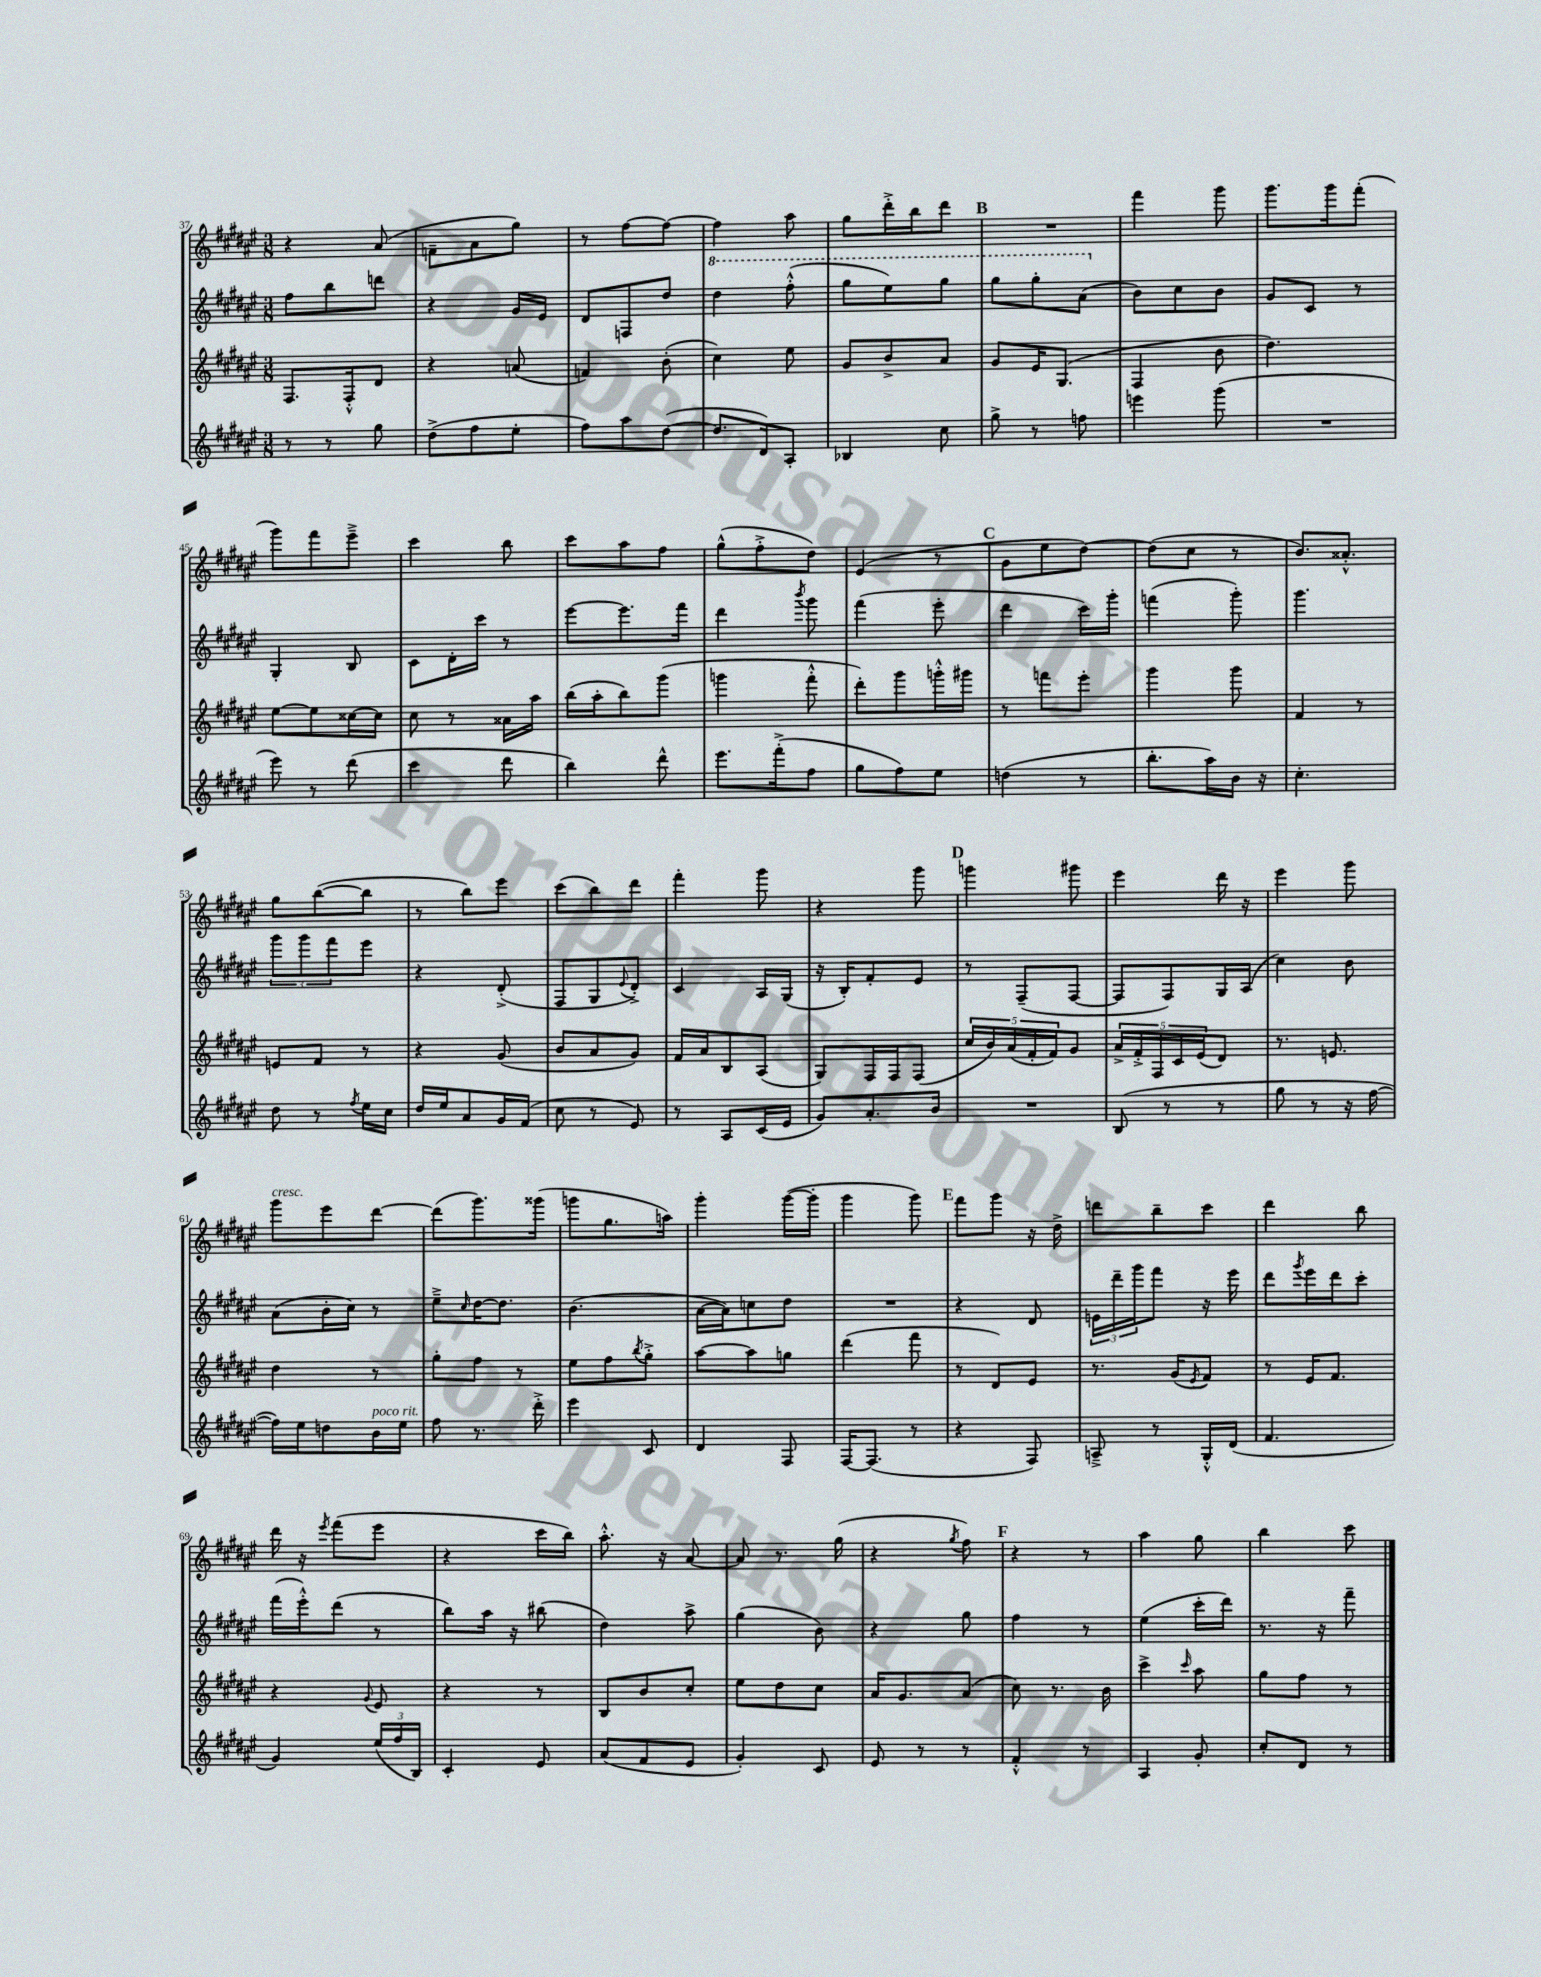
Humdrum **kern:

**kern	**kern	**kern	**kern
*staff4	*staff3	*staff2	*staff1
*clefG2	*clefG2	*clefG2	*clefG2
*k[f#c#g#d#a#e#]	*k[f#c#g#d#a#e#]	*k[f#c#g#d#a#e#]	*k[f#c#g#d#a#e#]
*M3/8	*M3/8	*M3/8	*M3/8
8r	8.F#	8ff#	4r
8r	.	8bb	.
.	16F#'^^	.	.
8gg#	8d#	8ddd	(8a#
=	=	=	=
(8dd#^	4r	4r	8f~
8ff#	.	.	8a#
8ee#'	(8a	16g#	8gg#)
.	.	16e#	.
=	=	=	=
8ff#)	4f)	8d#	8r
8aa#	.	8F	[8ff#
([8dd#	(8b'	8dd#	8ff#_
=	=	=	=
8.dd#]	4cc#)	4ddd#	4ff#]
16d#)	.	.	.
8A#'	8ee#	(8fff#'^^	8aa#
=	=	=	=
4B-	8g#	8ggg#	8gg#
.	8b^	8eee#)	16ddd#'^
.	.	.	16bb
8cc#	8a#	8ggg#	8ddd#
=	=	=	=
8gg#^	8g#	8ggg#	4.r
8r	16e#	8ggg#'	.
.	(8.G#	.	.
8ff	.	(8aa#	.
=	=	=	=
4eee	4F#	8b)	4fff#
.	.	8cc#	.
(8ggg#	8b	8b	8ggg#
=	=	=	=
4.r	4.dd#)	8g#	8.ggg#
.	.	8c#	.
.	.	.	16ggg#
.	.	8r	(8fff#'
=	=	=	=
8eee#)	[8ee#	4G#'	8ggg#)
8r	8ee#]	.	8fff#
(8ddd#	[16cc##	8B	8eee#~^
.	16cc##]	.	.
=	=	=	=
4ccc#	8cc#	8c#	4ccc#
.	8r	16d#'	.
.	.	16ccc#	.
8ddd#	16a##	8r	8bb
.	16aa#	.	.
=	=	=	=
4bb)	(16bb	[8eee#	8ccc#
.	16aa#'	.	.
.	8bb)	8.eee#]	8aa#
8ddd#^^	(8ggg#	.	8ff#
.	.	16fff#	.
=	=	=	=
8.eee#	4ggg	4ddd#	(8gg#^^
.	.	.	8ff#'^
(16fff#'^	.	.	.
.	.	8qbbb	.
8ff#	8fff#'^^	8ggg#	8dd#)
=	=	=	=
8gg#	8ddd#')	(4fff#	(4e#
8ff#)	8ggg#	.	.
8ee#	16ggg'^^	8eee#'	8r
.	16ggg#	.	.
=	=	=	=
(4dd	8r	4ddd#	8g#
.	8fff	.	8ee#
8r	8eee#'	16ccc#)	[8dd#)
.	.	16ggg#'	.
=	=	=	=
8.bb'	4ggg#	(4fff	(8dd#]
.	.	.	8cc#
16aa#)	.	.	.
16b	8ggg#	8ggg#')	8r
16r	.	.	.
=	=	=	=
4.cc#'	4f#	4.ggg#	8.b)
.	.	.	8.a##'^^
.	8r	.	.
=	=	=	=
8dd#	8e	12ggg#	8gg#
.	.	12ggg#	.
8r	8f#	.	([8bb
.	.	12fff#	.
8qff#	.	.	.
16ee#	8r	8eee#	8bb]
16cc#	.	.	.
=	=	=	=
16dd#	4r	4r	8r
16ee#	.	.	.
8a#	.	.	8bb)
16g#	(8g#	(8d#'^	8eee#
(16f#	.	.	.
=	=	=	=
8cc#	8b	8F#	(8ccc#
8r	8a#	8G#	8bb)
.	.	8qqe#	.
8e#)	8g#)	8d#'^)	8ddd#
=	=	=	=
8r	16f#	4c#	4fff#'
.	16a#	.	.
8A#	8B	.	.
(16c#	(8A#	16A#	8ggg#
16e#	.	(16G#	.
=	=	=	=
8g#)	8G#)	16r	4r
.	.	16B')	.
8.a#'	16F#	8f#'	.
.	16F#	.	.
.	(8F#	8e#	8ggg#
16b	.	.	.
=	=	=	=
4.r	20cc#	8r	4ggg
.	20b)	.	.
.	(20a#	.	.
.	.	(8F#~	.
.	20f#'	.	.
.	20f#)	.	.
.	8g#	[8F#	8ggg#
=	=	=	=
(8B	20a#^	8F#]	4eee#
.	20f#'^	.	.
.	20F#	.	.
8r	.	8F#)	.
.	20c#	.	.
.	(20e#	.	.
8r	8d#)	16G#	16ddd#
.	.	(16A#	16r
=	=	=	=
8gg#	8.r	4cc#)	4eee#
8r	.	.	.
.	8.e	.	.
16r	.	8b	8ggg#
[16ff#	.	.	.
=	=	=	=
16ff#])	4dd#	(8a#	8ggg#
16ee#	.	.	.
8dd	.	16b'	8eee#
.	.	16cc#)	.
16b	8r	8r	[8ddd#
16ee#	.	.	.
=	=	=	=
8ff#	8gg#'	8ee#~^	(8ddd#]
.	.	16qqcc#	.
8.r	8ff#	[16dd#	8.ggg#)
.	.	8.dd#]	.
.	8r	.	.
16ddd#'^	.	.	(16ggg##
=	=	=	=
4eee#	8ee#	(4.b	8ggg
.	8ff#	.	8.gg#
.	8qbb	.	.
8c#	8gg#'^	.	.
.	.	.	16aa)
=	=	=	=
4d#	[8aa#	[16a#	4ggg#'
.	.	16a#])	.
.	8aa#]	8cc	.
8F#	8gg	8dd#	([16ggg#
.	.	.	16ggg#']
=	=	=	=
[16F#	(4ddd#	4.r	4ggg#
(8.F#]	.	.	.
8r	8fff#	.	8ggg#)
=	=	=	=
4r	8r	4r	8fff#
.	8d#)	.	8ggg#
8F#)	8e#	8d#	16r
.	.	.	16dd#^
=	=	=	=
8A~^	8.r	24e	8ddd
.	.	24ddd#~	.
.	.	24ggg#	.
8r	.	8fff#	8bb~
.	(16g#	.	.
.	8qe#	.	.
16G#'^^	8f#)	16r	8ccc#
(16d#	.	16eee#	.
=	=	=	=
4.f#	8r	8ddd#	4ddd#
.	.	8qggg#	.
.	16e#	16eee#	.
.	8.f#	16ddd#	.
.	.	8ccc#'	8bb
=	=	=	=
4g#)	4r	(16fff#	16ddd#
.	.	16eee#'^^)	16r
.	.	.	8qeee#
.	.	(8ddd#	(8fff#
.	8qqg#	.	.
(24ee#	8e#	8r	8eee#
24ff#	.	.	.
24B)	.	.	.
=	=	=	=
4c#'	4r	8bb)	4r
.	.	16aa#	.
.	.	16r	.
8e#	8r	(8bb#	16ccc#
.	.	.	16bb)
=	=	=	=
(8a#	8B	4dd#)	8.aa#'^^
8f#	8b	.	.
.	.	.	16r
8e#	8cc#'	8aa#^	[8a#
=	=	=	=
4g#')	8ee#	(4gg#	8a#]
.	8dd#	.	8.r
8c#	8cc#	8b)	.
.	.	.	(16gg#
=	=	=	=
8e#	16a#	4r	4r
.	8.g#	.	.
8r	.	.	.
.	.	.	8qgg#
8r	(8a#	8gg#	8ff#)
=	=	=	=
4f#'^^	8cc#)	4ff#	4r
.	8.r	.	.
8r	.	8r	8r
.	16b	.	.
=	=	=	=
4A#	4ccc#^	(4ee#	4aa#
.	16qqccc#	.	.
8g#'	8aa#	16ccc#'	8gg#
.	.	16ddd#)	.
=	=	=	=
8cc#'	8gg#	8.r	4bb
8d#	8ff#	.	.
.	.	16r	.
8r	8r	8fff#~	8ccc#
==	==	==	==
*-	*-	*-	*-
